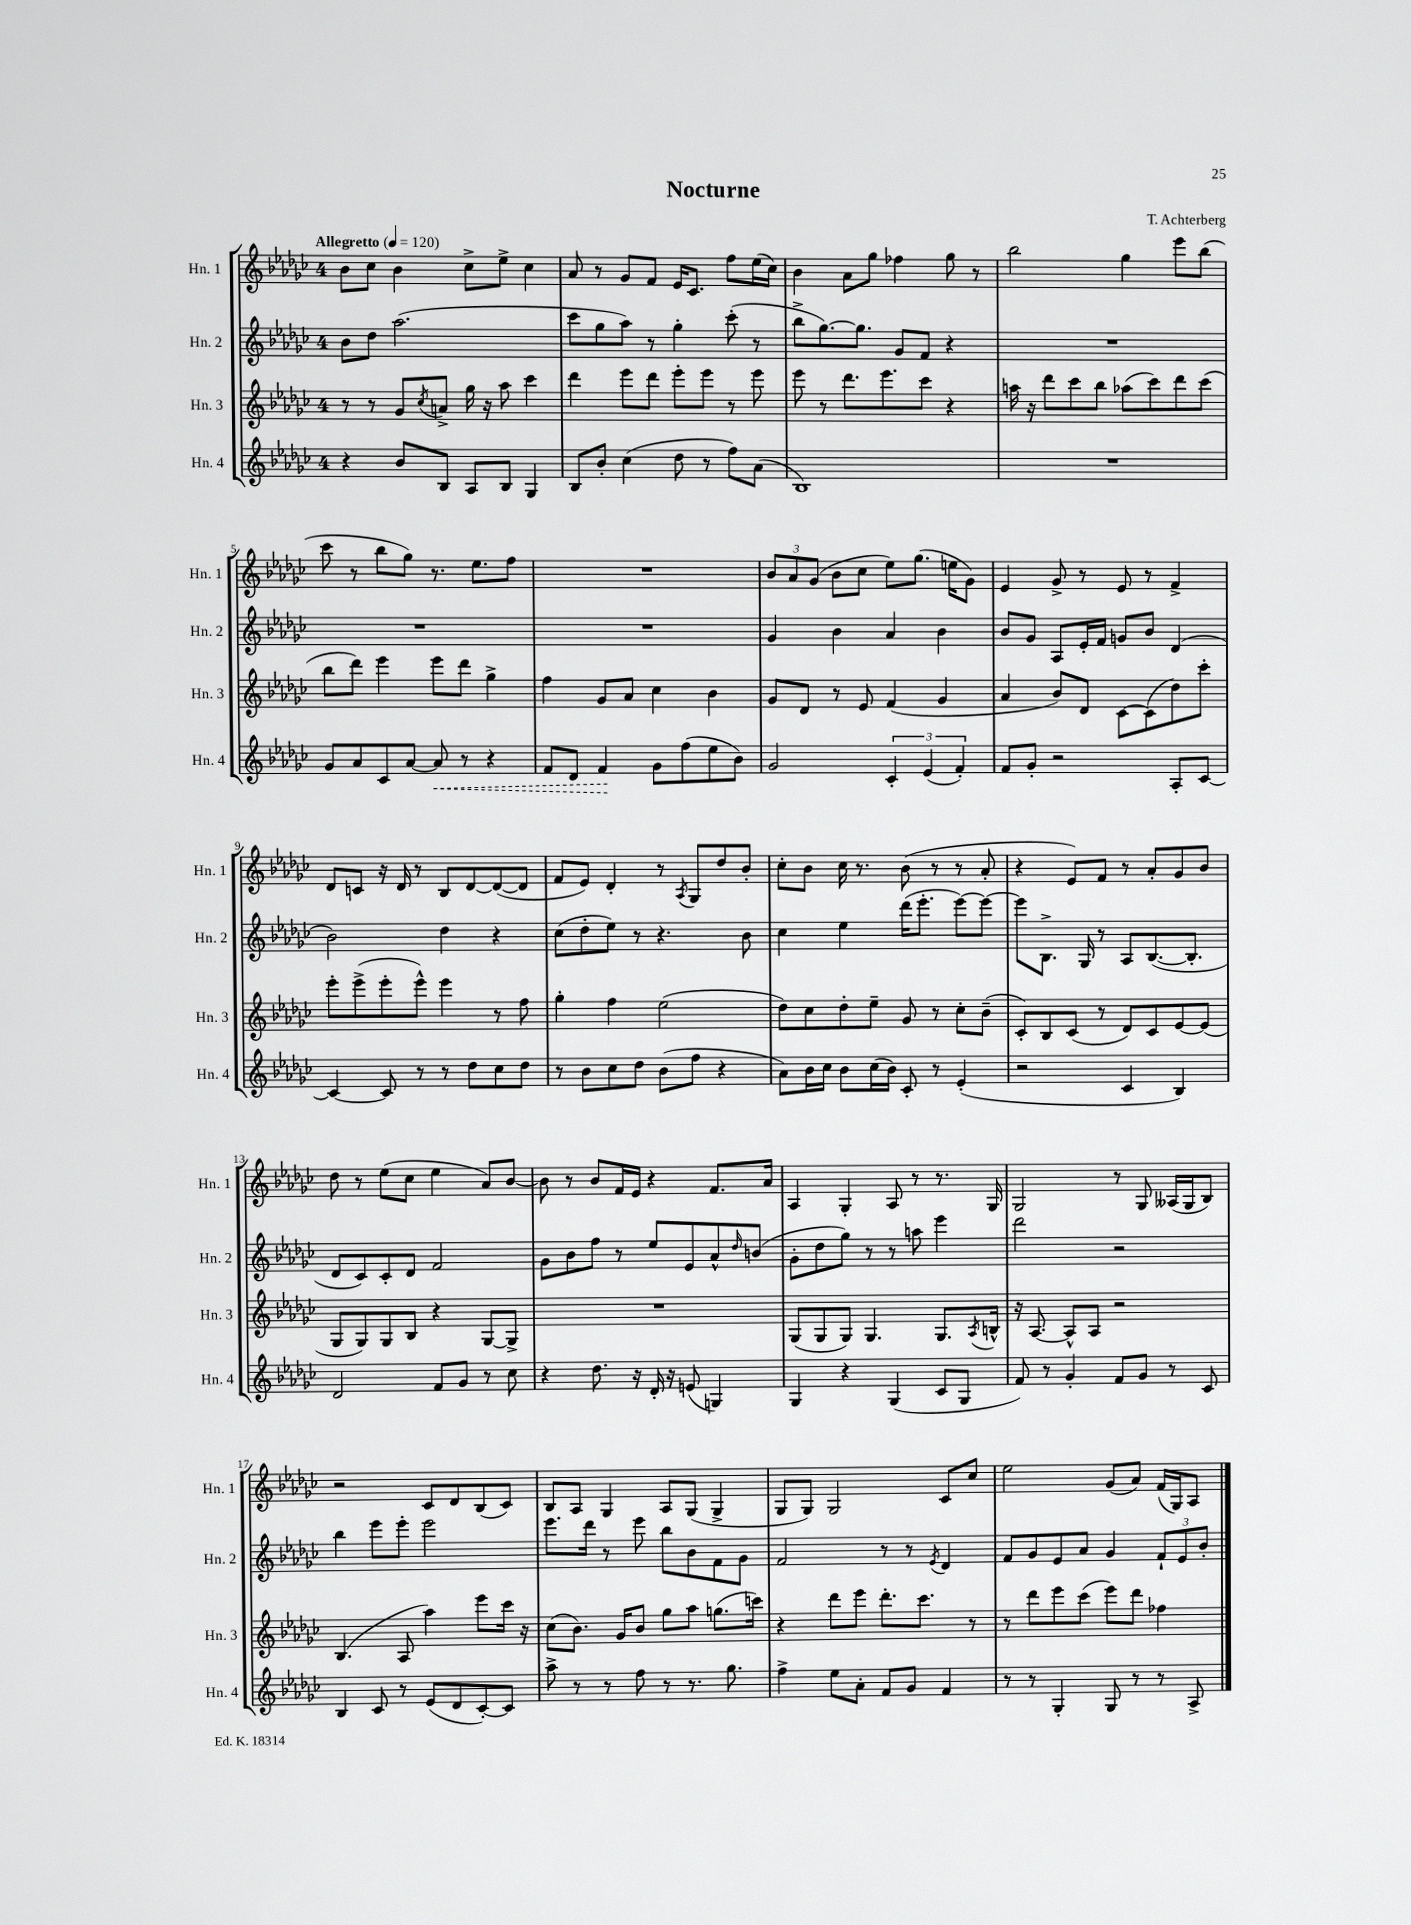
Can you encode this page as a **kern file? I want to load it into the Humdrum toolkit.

**kern	**dynam	**kern	**kern	**kern
*part4	*part4	*part3	*part2	*part1
*staff4	*staff4	*staff3	*staff2	*staff1
*I"Hn. 4	*	*I"Hn. 3	*I"Hn. 2	*I"Hn. 1
*I'Hn. 4	*	*I'Hn. 3	*I'Hn. 2	*I'Hn. 1
*clefG2	*	*clefG2	*clefG2	*clefG2
*k[b-e-a-d-g-c-]	*	*k[b-e-a-d-g-c-]	*k[b-e-a-d-g-c-]	*k[b-e-a-d-g-c-]
*M4/4	*	*M4/4	*M4/4	*M4/4
*MM120	*	*MM120	*MM120	*MM120
=1	=1	=1	=1	=1
!	!	!	!	!LO:TX:a:B:t=Allegretto
4r	.	8r	8b-\L	8b-\L
.	.	8r	8dd-\J	8cc-\J
8b-/L	.	8g-/L	(2.aa-\	4b-\
.	.	8qcc-/	.	.
8B-/J	.	8an^/J	.	.
8A-/L	.	16gg-\	.	8cc-^\L
.	.	16r	.	.
8B-/J	.	8aa-\	.	8ee-^\J
4G-/	.	4ccc-\	.	4cc-\
=2	=2	=2	=2	=2
8B-/L	.	4ddd-\	8ccc-\L	8a-/
8b-'/J	.	.	8gg-\	8r
(4cc-\	.	8eee-\L	8aa-\J)	8g-/L
.	.	8ddd-\J	8r	8f/J
8dd-\	.	8eee-'\L	4gg-'\	16e-/KL
.	.	.	.	8.c-/J
8r	.	8eee-\J	.	.
8ff\L)	.	8r	(8ccc-'\	8ff\L
(8a-\J	.	8eee-\	8r	(16ee-\L
.	.	.	.	16cc-\JJ)
=3	=3	=3	=3	=3
1B-)	.	8eee-\	8bb-^\L	4b-\
.	.	8r	[8.gg-\)	.
.	.	8.ddd-\L	.	8a-\L
.	.	.	8.gg-\J]	.
.	.	.	.	8gg-\J
.	.	8.eee-\	.	.
.	.	.	8g-/L	4ff-X\
.	.	8ccc-\J	8f/J	.
.	.	4r	4r	8gg-\
.	.	.	.	8r
=4	=4	=4	=4	=4
1r	.	16aan\	1r	2bb-\
.	.	16r	.	.
.	.	8ddd-\L	.	.
.	.	8ccc-\	.	.
.	.	8bb-\J	.	.
.	.	(8aa-X\L	.	4gg-\
.	.	8ccc-\)	.	.
.	.	8ddd-\	.	8eee-\L
.	.	(8ccc-\J	.	(8bb-\J
!!LO:LB:g=z
=5	=5	=5	=5	=5
8g-/L	.	8bb-\L	1r	8ccc-\
8a-/	.	8ddd-\J)	.	8r
8c-/	.	4eee-\	.	8bb-\L
[8a-/J	.	.	.	8gg-\J)
!	!LO:HP:b	!	!	!
8a-/]	<	8eee-\L	.	8.r
8r	.	8ddd-\J	.	.
.	.	.	.	8.ee-\L
4r	.	4gg-^\	.	.
.	.	.	.	8ff\J
=6	=6	=6	=6	=6
8f/L	.	4ff\	1r	1r
8d-/J	.	.	.	.
4f/	.	8g-/L	.	.
.	.	8a-/J	.	.
8g-\L	[	4cc-\	.	.
(8ff\	.	.	.	.
8ee-\	.	4b-\	.	.
8b-\J)	.	.	.	.
=7	=7	=7	=7	=7
2g-/	.	8g-/L	4g-/	12b-/L
.	.	.	.	12a-/
.	.	8d-/J	.	.
.	.	.	.	(12g-/J
.	.	8r	4b-\	8b-\L
.	.	8e-/	.	8cc-\J
6c-'/	.	(4f/	4a-/	8ee-\L)
.	.	.	.	(8.gg-\J
(6e-/	.	.	.	.
.	.	4g-/	4b-\	.
.	.	.	.	16een\KL
6f'/)	.	.	.	.
.	.	.	.	8g-\J)
=8	=8	=8	=8	=8
8f/L	.	4a-/	8b-/L	4e-/
8g-'/J	.	.	8g-/J	.
2r	.	8b-/L)	8A-/L	8g-^/
.	.	8d-/J	16e-'/L	8r
.	.	.	16f/JJ	.
.	.	[8c-\L	8gn/L	8e-/
.	.	(8c-\]	8b-/J	8r
8A-'/L	.	8dd-\)	(4d-/	4f^/
[8c-/J	.	8ccc-'\J	.	.
!!LO:LB:g=z
=9	=9	=9	=9	=9
4c-/_	.	8eee-'\L	2b-\)	8d-/L
.	.	(8eee-^\	.	8cn/J
8c-/]	.	8eee-'\	.	16r
.	.	.	.	16d-/
8r	.	8eee-^^\J)	.	8r
8r	.	4eee-\	4dd-\	8B-/L
8dd-\L	.	.	.	[8d-/
8cc-\	.	8r	4r	(8d-/_
8dd-\J	.	8ff\	.	8d-/J]
=10	=10	=10	=10	=10
8r	.	4gg-'\	(8cc-\L	8f/L
8b-\L	.	.	8dd-'\	8e-/J)
8cc-\	.	4ff\	8ee-\J)	4d-'/
8dd-\J	.	.	8r	.
(8b-\L	.	(2ee-\	4.r	8r
.	.	.	.	8qA-/
8ff\J	.	.	.	8G-/L
4r	.	.	.	8dd-/
.	.	.	8b-\	8b-'/J
=11	=11	=11	=11	=11
8a-\L)	.	8dd-\L)	4cc-\	8cc-'\L
16b-\L	.	8cc-\	.	8b-\J
16cc-\JJ	.	.	.	.
8b-\L	.	8dd-'\	4ee-\	16cc-\
.	.	.	.	8.r
(16cc-\L	.	8ee-~\J	.	.
16b-\JJ)	.	.	.	.
8c-'/	.	8g-/	(16ddd-\KL	(8b-\
.	.	.	8.eee-'\J	.
8r	.	8r	.	8r
(4e-'/	.	8cc-'\L	[8eee-\L)	8r
.	.	(8b-~\J	8eee-\J_	8a-'/
=12	=12	=12	=12	=12
2r	.	8c-'/L)	8eee-\L]	4r
.	.	8B-/	8.B-^\J	.
.	.	(8c-/J	.	8e-/L)
.	.	.	16G-/	.
.	.	8r	8r	8f/J
4c-/	.	8d-/L)	8A-/L	8r
.	.	8c-/	([8.B-/	8a-'/L
4B-/)	.	[8e-/	.	8g-/
.	.	.	8.B-'/J]	.
.	.	(8e-/J]	.	8b-/J
!!LO:LB:g=z
=13	=13	=13	=13	=13
2d-/	.	8G-/L	8d-/L	8dd-\
.	.	8G-/)	8c-/)	8r
.	.	8G-/	8c-'/	(8ee-\L
.	.	8B-/J	8d-/J	8cc-\J
8f/L	.	4r	2f/	4ee-\
8g-/J	.	.	.	.
8r	.	[8G-/L	.	8a-/L)
8cc-\	.	8G-^/J]	.	[8b-/J
=14	=14	=14	=14	=14
4r	.	1r	8g-\L	8b-\]
.	.	.	8b-\	8r
8.dd-\	.	.	8ff\J	8b-/L
.	.	.	8r	16f/L
16r	.	.	.	16e-/JJ
16d-'/	.	.	8ee-/L	4r
16r	.	.	.	.
(8en/	.	.	8e-/	.
4Gn/)	.	.	8a-^^/	8.f/L
.	.	.	16qqdd-/	.
.	.	.	(8bn/J	.
.	.	.	.	16a-/Jk
=15	=15	=15	=15	=15
4G-/	.	(8G-/L	8g-'\L	4A-/
.	.	8G-/	8dd-\	.
4r	.	8G-/J)	8gg-\J)	4G-'/
.	.	4.G-/	8r	.
(4G-/	.	.	8r	8A-/
.	.	.	8aan\	8r
8c-/L	.	8.G-/L	4eee-\	8.r
8G-/J	.	.	.	.
.	.	8qA-/	.	.
.	.	16Bn^^/Jk	.	16G-/
=16	=16	=16	=16	=16
8f/)	.	16r	2ddd-\	2G-/
.	.	[8.A-/	.	.
8r	.	.	.	.
4g-'/	.	8A-^^/L]	.	.
.	.	8A-/J	.	.
8f/L	.	2r	2r	8r
8g-/J	.	.	.	8G-/
8r	.	.	.	(16A--X/LL
.	.	.	.	16G-/J
8c-/	.	.	.	8B-/J)
!!LO:LB:g=z
=17	=17	=17	=17	=17
4B-/	.	(4.B-/	4bb-\	2r
8c-/	.	.	8eee-\L	.
8r	.	8A-/	8eee-'\J	.
(8e-/L	.	4aa-\)	2eee-\	8c-/L
8d-/	.	.	.	8d-/
[8c-'/)	.	8eee-\L	.	(8B-/
8c-/J]	.	16ccc-\Jk	.	8c-/J)
.	.	16r	.	.
=18	=18	=18	=18	=18
8aa-^\	.	(8cc-\L	8.eee-\L	8B-/L
8r	.	8.b-\J)	.	8A-/J
.	.	.	16ddd-\Jk	.
8r	.	.	8r	4G-/
.	.	16g-/KL	.	.
8ff\	.	8b-/J	8eee-\	.
8r	.	8gg-\L	8bb-\L	8A-/L
8.r	.	8aa-\J	8b-\	(8G-/J
.	.	(8.ggn\L	8f\	4G-^/
8.gg-\	.	.	.	.
.	.	.	8g-\J	.
.	.	16cccn\Jk)	.	.
=19	=19	=19	=19	=19
4ff^\	.	4r	2f/	8G-/L
.	.	.	.	8G-/J)
8ee-\L	.	8ddd-\L	.	2G-/
8a-'\J	.	8eee-\J	.	.
8f/L	.	8.ddd-'\L	8r	.
8g-/J	.	.	8r	.
.	.	8.ccc-\J	.	.
.	.	.	8qe-/	.
4f/	.	.	4d-/	8c-/L
.	.	8r	.	8cc-/J
=20	=20	=20	=20	=20
8r	.	8r	8f/L	2ee-\
8r	.	8ddd-\L	8g-/	.
4G-'/	.	8eee-\	8e-/	.
.	.	(8ccc-\J	8a-/J	.
8G-/	.	8eee-\L)	4g-/	(8g-/L
8r	.	8ddd-\J	.	8a-/J)
8r	.	4ff-X\	12f`/L	(16f/LL
.	.	.	.	16G-/J)
.	.	.	12e-/	.
8A-^/	.	.	.	8A-/J
.	.	.	12b-'/J	.
==	==	==	==	==
*-	*-	*-	*-	*-
